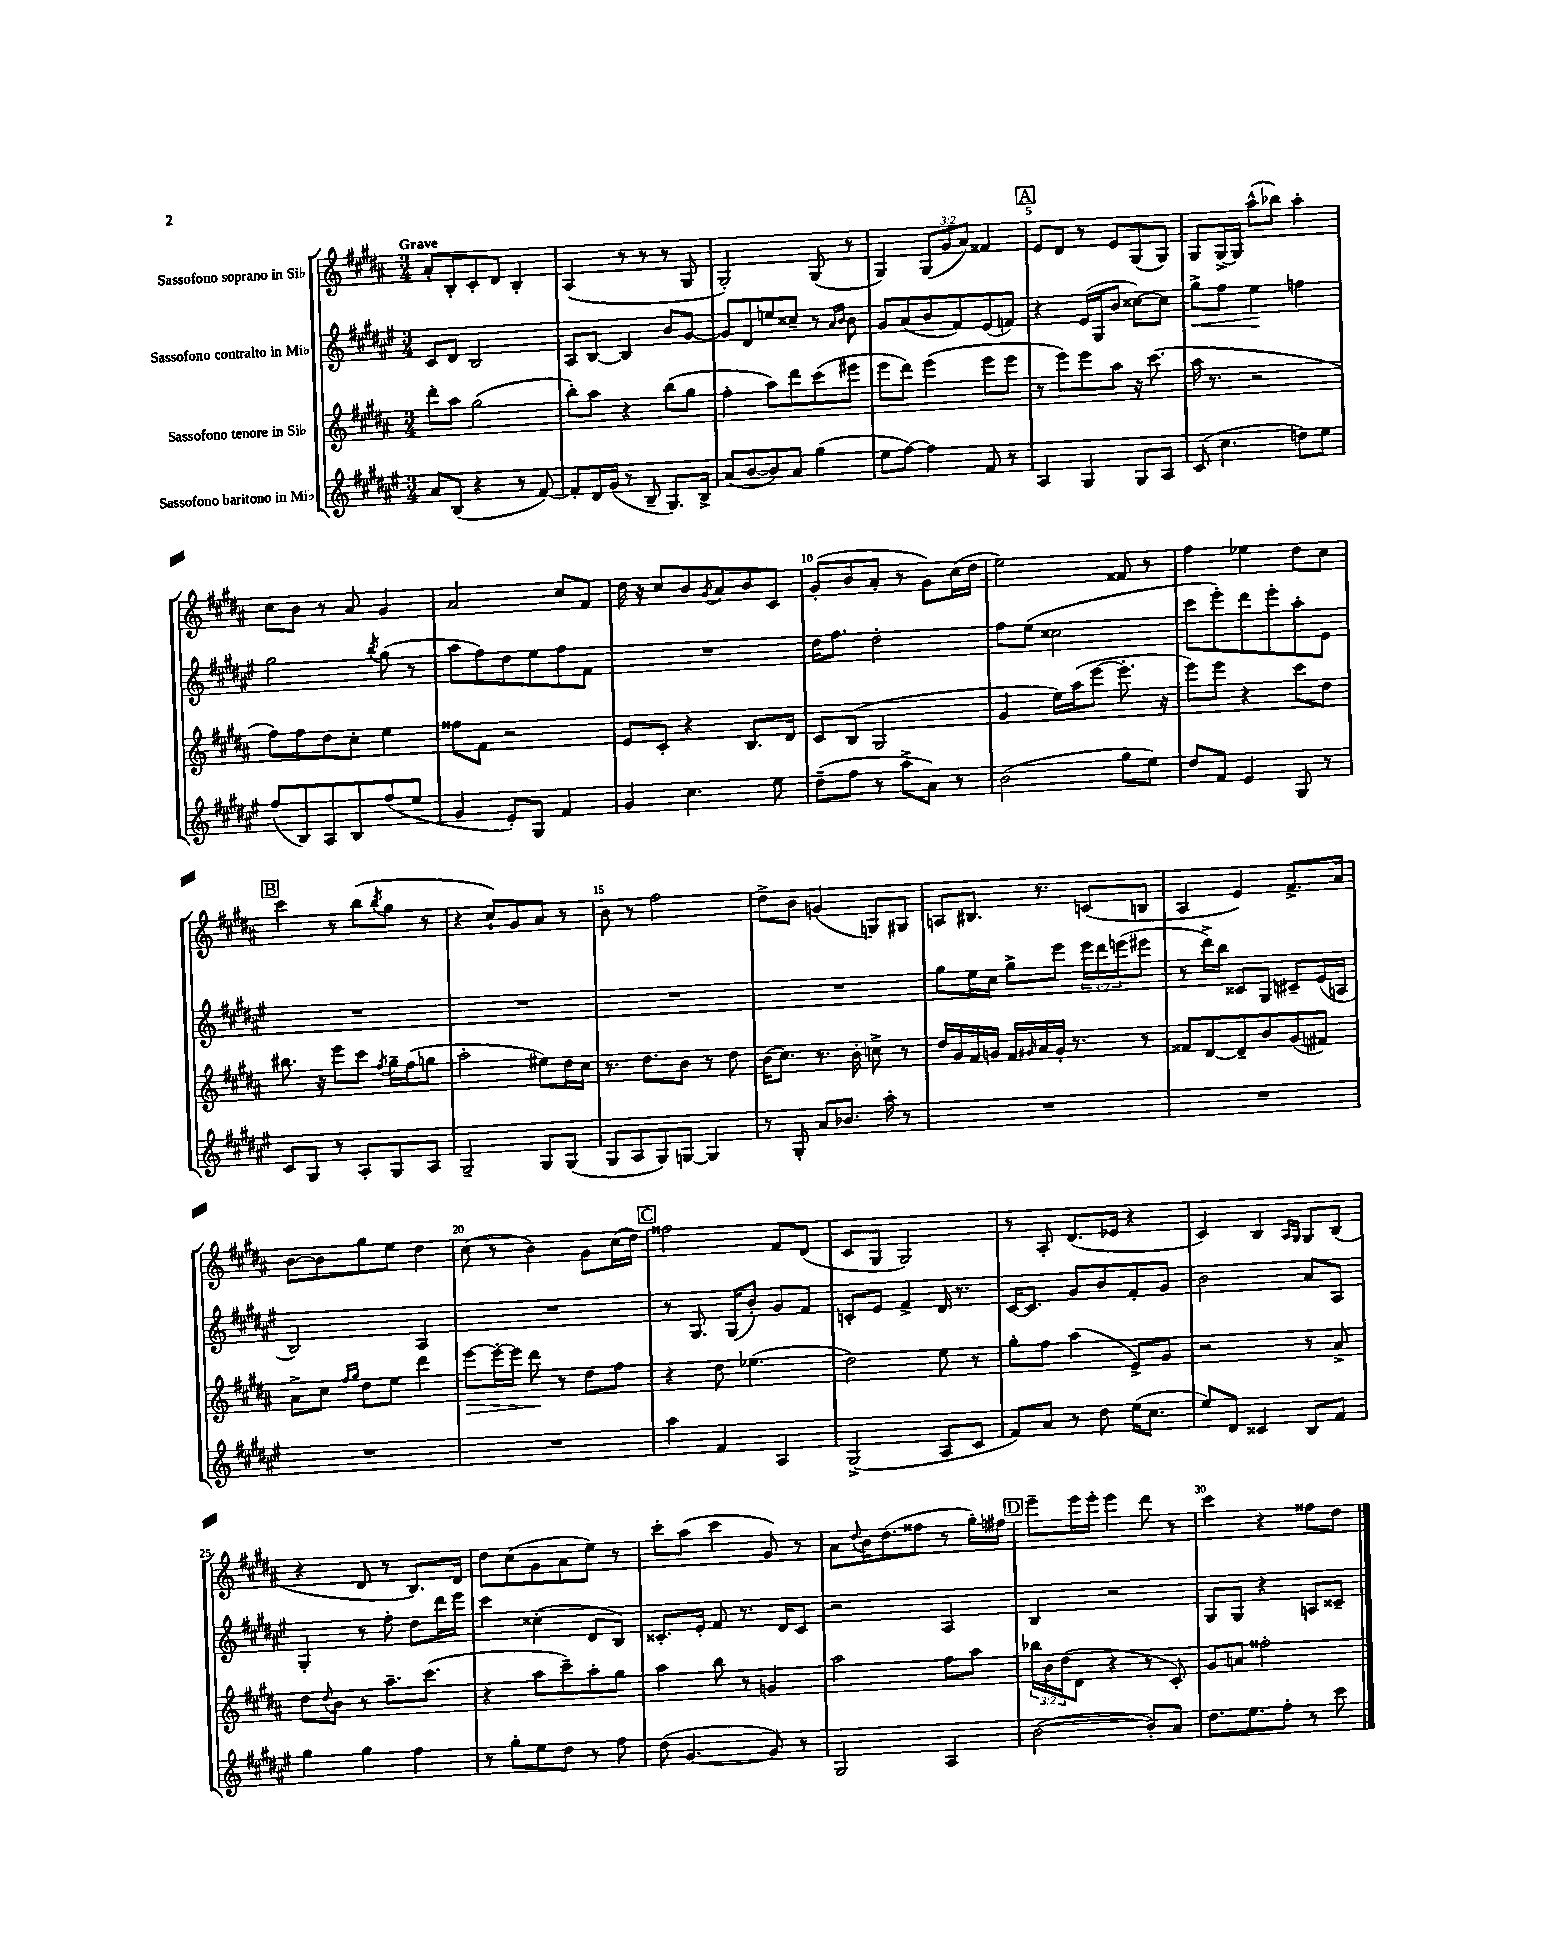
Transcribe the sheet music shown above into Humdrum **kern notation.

**kern	**kern	**kern	**kern
*staff4	*staff3	*staff2	*staff1
*clefG2	*clefG2	*clefG2	*clefG2
*k[f#c#g#d#a#e#]	*k[f#c#g#d#a#]	*k[f#c#g#d#a#e#]	*k[f#c#g#d#a#]
*M3/4	*M3/4	*M3/4	*M3/4
8a#	8ddd#'	8c#	8a#'
(8B	8aa#	8d#	8B'
4r	(2gg#	2B	8c#'
.	.	.	8d#
8r	.	.	4B'
[8f#)	.	.	.
=	=	=	=
8f#']	8bb')	8A#	(4A#
16d#	8aa#	[8B	.
(16g#	.	.	.
8r	4r	4B]	8r
8B~	.	.	8r
8.G#)	(8bb	8b	8r
.	8gg#	[8g#	8G#
16B^	.	.	.
=	=	=	=
(8a#	4ff#'	8g#]	2G#')
[8b	.	8d#	.
8b])	8aa#)	8ee	.
8a#	8ddd#	8cc##~	.
(4gg#	(8ccc#	8r	(8G#
.	.	16qqa#	.
.	.	16qqb	.
.	8eee#	8b	8r
=	=	=	=
8ee#	8eee	8g#	4G#)
[8ff#)	8ddd#)	(8a#	.
4ff#]	(4eee	8b	(12G#
.	.	.	12g#
.	.	8f#)	.
.	.	.	12a#)
8f#	8eee	(8e#	4f##
8r	8eee	8f)	.
=	=	=	=
4A#	8r	4r	8e
.	8eee)	.	8d#
4G#	8eee	(16e#	8r
.	.	16G#	.
.	8aa#	8b	8e
8G#	16r	[8cc##)	(8G#
.	(8.ccc#	.	.
8A#	.	8cc##]	8G#)
=	=	=	=
(8c#	16aa#	8gg#^	8G#
.	8.r	.	.
4.cc#	.	8ff#	[16G#^
.	.	.	16G#]
.	2r	4ee#	(8aa#^^
.	.	.	8bb-)
8dd)	.	4ff	4aa#'
8ee#	.	.	.
=	=	=	=
(8ff#	8ff#)	2gg#	8cc#
8B)	8ff#	.	8b
8A#	8dd#	.	8r
8B	8cc#'	.	8a#
.	.	8qbb	.
(8ff#	4ee	(8gg#	4g#
8ee#	.	8r	.
=	=	=	=
4g#	8ff##	8aa#	2a#
.	8f#	8ff#)	.
8e#')	2r	8dd#	.
8G#	.	8ee#	.
4f#	.	8ff#	8cc#
.	.	8f#	8f#
=	=	=	=
4g#	8e	2.r	16dd#
.	.	.	16r
.	8c#'	.	8cc#
4.cc#	4r	.	8b
.	.	.	8qg#
.	.	.	8a#
.	8.B	.	8b
8ee#	.	.	8c#
.	16d#	.	.
=	=	=	=
(8dd#~	8c#	16dd#	(8g#'
.	.	8.ff#	.
8ff#	(8B	.	8b
8r	2G#	2dd#'	8a#'
8aa#^	.	.	8r
8a#)	.	.	8g#)
8r	.	.	(16cc#
.	.	.	16dd#
=	=	=	=
(2b	4g#	8ff#	2ee)
.	.	(8ee#	.
.	16ee)	2cc##	.
.	(16aa#	.	.
.	[8eee	.	.
8gg#	8.eee']	.	8f##
8ee#)	.	.	8r
.	16r	.	.
=	=	=	=
8dd#	8eee)	8ccc#	4ff#
8f#	8eee	8eee#')	.
4e#	4r	8ddd#	4ee-
.	.	8eee#'	.
8G#	8ccc#	8aa#'	8dd#
8r	8dd#	8e#	8cc#
=	=	=	=
8c#	8.bb#	2.r	4ccc#
8G#	.	.	.
.	16r	.	.
8r	8eee	.	8r
8A#'	8ccc#	.	(8bb
.	8qff#	.	8qbb
8G#	16gg#~	.	8gg#
.	(16ff#	.	.
8A#	8gg	.	8r
=	=	=	=
2G#~	2aa#'	2.r	4r
.	.	.	8cc#`)
.	.	.	8g#
8G#	8ee#)	.	8a#
(8G#	16dd#	.	8r
.	16cc#	.	.
=	=	=	=
8G#	8.r	2.r	8b
8A#	.	.	8r
.	8.dd#	.	.
8G#)	.	.	2ff#
[8G	8b	.	.
4G]	8r	.	.
.	8dd#	.	.
=	=	=	=
8r	(16b	2.r	8dd#^
.	8.cc#)	.	.
8G#'	.	.	8b
8a#	8.r	.	(4g
8.b-	.	.	.
.	16b'	.	.
.	8cc^	.	8G)
16aa#'	.	.	.
8r	8r	.	8G#
=	=	=	=
2.r	16dd#	8gg#	8A
.	16g#	.	.
.	16f#	16ee#	8.B#
.	16g	16cc#	.
.	16f#	8gg#^	.
.	16qqg#	.	.
.	16a#	.	8.r
.	16g#'	8eee#	.
.	8.r	.	.
.	.	24eee#	(8c
.	.	24ddd#	.
.	.	(24eee	.
.	8r	8eee#	8B
=	=	=	=
2.r	8f##	8r	4A#
.	[8d#	16ddd#^)	.
.	.	16bb	.
.	8d#~]	8c##	4e)
.	8b	8G#	.
.	(8g#	8c#~	8.f#^
.	8f#)	(16e#	.
.	.	16A	16a#
=	=	=	=
2.r	8a#^	2B)	[8b
.	8cc#	.	8b]
.	16qqff#	.	.
.	16qqgg#	.	.
.	8dd#	.	8gg#
.	8ee	.	8ee
.	4ddd#	4A#	4dd#
=	=	=	=
2.r	[8eee	2.r	(8cc#
.	16eee'_	.	8r
.	16eee]	.	.
.	8ddd#	.	4b)
.	8r	.	.
.	8dd#	.	8g#
.	8ff#	.	(16cc#
.	.	.	16dd#)
=	=	=	=
4aa#	4r	8r	2ff##
.	.	8.G#	.
4f#	8dd#	.	.
.	.	(16G#	.
.	(4.ee-	8b')	.
4A#	.	8g#	8f#
.	.	8f#	(8d#
=	=	=	=
(2G#^	2dd#)	8c'	8c#
.	.	8e#	8G#
.	.	4f#^	2G#)
8A#	8ee	16d#	.
.	.	8.r	.
8c#	8r	.	.
=	=	=	=
8f#)	8gg#'	[16c#	8r
.	.	8.c#]	.
8a#	8ff#	.	8A#'
8r	(4aa#	8g#	(8.d#
8dd#	.	8b	.
.	.	.	16e-
(16ee#	8e^)	8f#'	4r
8.cc#	.	.	.
.	8g#	8g#	.
=	=	=	=
8ee#)	2r	2b	4c#)
8d#	.	.	.
4c##	.	.	4B
.	.	.	16qqA#
.	.	.	16qqG#
8B	8r	8a#	8G#
8f#	8a#^	8A#	(8B
=	=	=	=
4gg#	8dd#	4G#'	4r
.	8qqdd#	.	.
.	8b	.	.
4gg#	8r	8r	8d#
.	8.aa#~	8ff#'	8r
4ff#	.	8dd#	8.B)
.	(8.ccc#	.	.
.	.	16ddd#	.
.	.	16eee#	16d#
=	=	=	=
8r	4r	4ccc#	8dd#
8gg#'	.	.	(8cc#
8ee#	8aa#	(4cc##'	8g#
8dd#	8ccc#~)	.	8a#
8r	8aa#'	8d#	8ee)
8ff#	8gg#	8B)	8r
=	=	=	=
(8dd#	4aa#	8.c##'	8ccc#'
[4.g#	.	.	(8aa#
.	.	16e#'	.
.	8bb	8f#	4ccc#
.	8r	8.r	.
8g#])	4g	.	8g#)
.	.	16d#	.
8r	.	8c##	8r
=	=	=	=
2G#	2aa#	2r	8a#
.	.	.	8qqdd#
.	.	.	16b
.	.	.	(8.dd#
.	.	.	8ff##
4A#	8ff#	4A#	8r
.	8aa#	.	16gg#')
.	.	.	16ff#
=	=	=	=
([2b	24bb-	4B	8eee~
.	24b	.	.
.	(24dd#	.	.
.	8d#	.	16eee
.	.	.	16eee'
.	4r	2r	4eee
8b'])	8r	.	8ddd#
8a#	8c#')	.	8r
=	=	=	=
8.dd#	8g#	8G#	4ccc#
.	8a	8G#	.
8.ee#	.	.	.
.	2ff##'	4r	4r
8ff#'	.	.	.
8r	.	8A	8ff##
8ccc#	.	8c##~	8dd#
==	==	==	==
*-	*-	*-	*-
